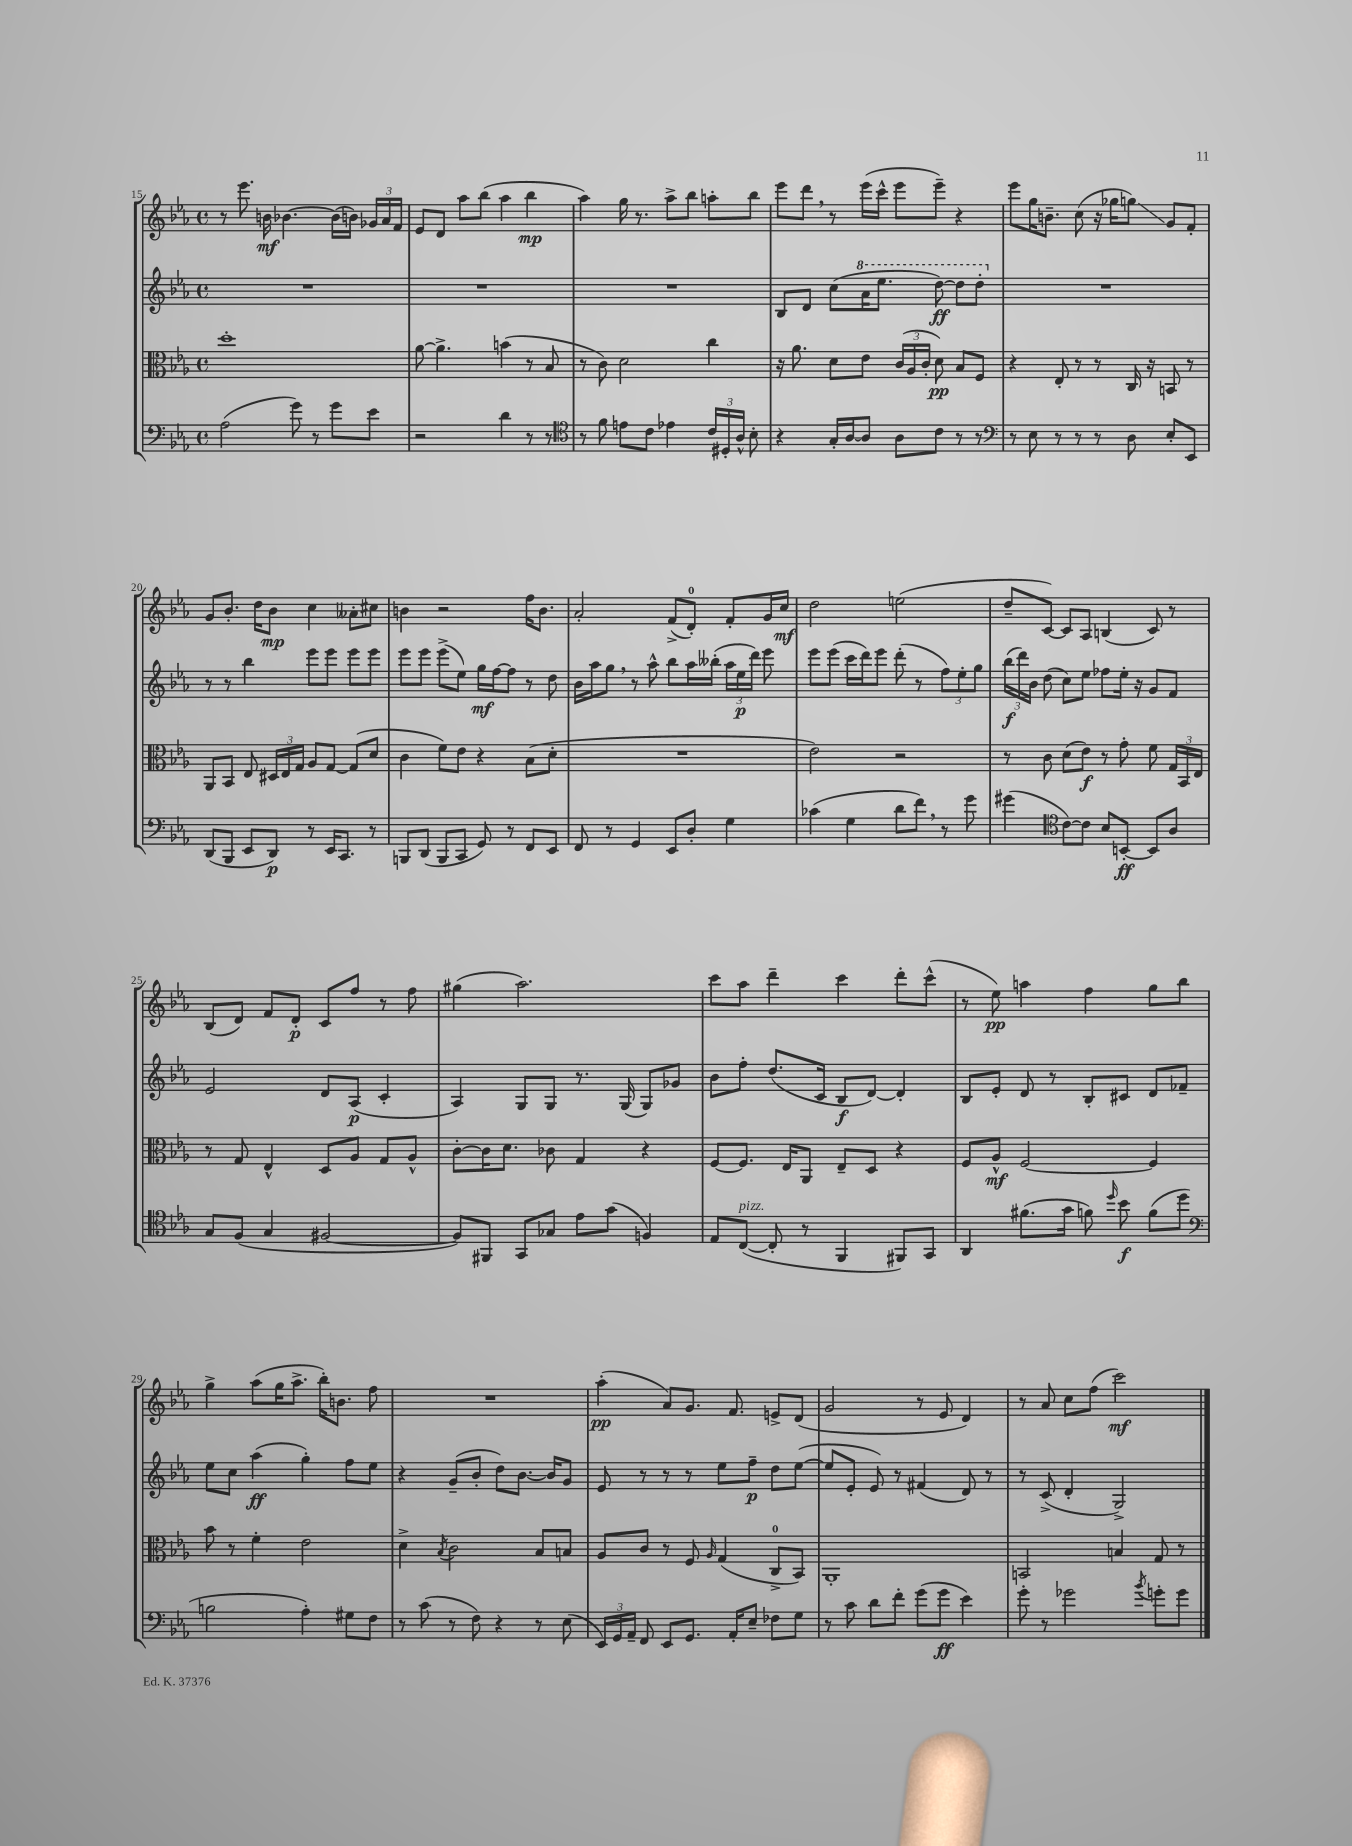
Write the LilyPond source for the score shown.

<<
\new StaffGroup <<
\new Staff = "s0" {
    \clef treble \key ees \major \defaultTimeSignature \time 4/4
    \autoBeamOff r8 ees'''8. b'16\mf bes'4.~ bes'16[( b'16]) \tuplet 3/2 { ges'16[ aes'16 f'16] } |
    ees'8[ d'8] aes''8[ bes''8]( aes''4 bes''4\mp |
    aes''4) g''16 r8. aes''8[-> bes''8] a''8[-. bes''8] |
    ees'''8[ d'''8] \breathe r8 ees'''16[( c'''16]-^ ees'''8[ ees'''8]--) r4 |
    ees'''8[ g''16 b'8.]-- c''8( r16 ges''16[ g''8]\glissando) g'8[ f'8]-. |
    g'8[ bes'8.]-. d''16[ bes'8]\mp c''4 aeses'8[-. cis''8] |
    b'4 r2 f''16[ b'8.] |
    aes'2-. f'8[->( d'8]-0-.) f'8[-. g'16 c''16]\mf |
    d''2 e''2( |
    d''8[-- c'8]~) c'8[ aes8] b4( c'8) r8 |
    bes8[( d'8]) f'8[ d'8]-.\p c'8[ f''8] r8 f''8 |
    gis''4( aes''2.) |
    c'''8[ aes''8] d'''4-- c'''4 d'''8[-. c'''8]-^( |
    r8 ees''8\pp) a''4 f''4 g''8[ bes''8] |
    g''4-> aes''8[( g''16 aes''8.]-> bes''16[-.) b'8.] f''8 |
    R1 |
    aes''4-.\pp( aes'8[) g'8.] f'8. e'8[-> d'8]( |
    g'2 r8 ees'8 d'4) |
    r8 aes'8 c''8[ f''8]( c'''2\mf) \bar "|." |
}
\new Staff = "s1" {
    \clef treble \key ees \major \defaultTimeSignature \time 4/4
    \autoBeamOff R1 |
    R1 |
    R1 |
    bes8[ d'8] c''8[( \ottava #1 aes''16 ees'''8.] d'''8~\ff) d'''8[ d'''8]-. \ottava #0 |
    R1 |
    r8 r8 bes''4 ees'''8[ ees'''8] ees'''8[ ees'''8] |
    ees'''8[ ees'''8] ees'''8[->( ees''8]) g''16[\mf f''16~ f''8] r8 d''8 |
    bes'16[ aes''16 g''8] \breathe r8 aes''8-^ bes''8[ aes''16 beses''16]-.( \tuplet 3/2 { aes''16[ ees''16\p d'''16]) } ees'''8 |
    ees'''8[ ees'''8]( c'''16[ d'''16) ees'''8] d'''8-.( r8 \tuplet 3/2 { f''8[) ees''8-. g''8] } |
    \tuplet 3/2 { bes''16[\f( d'''16) bes'16] } d''8( c''8[) ees''8] fes''8[ ees''16]-. r16 g'8[ f'8] |
    ees'2 d'8[ aes8]\p( c'4-. |
    aes4) g8[ g8] r8. g16( g8[) ges'8] |
    bes'8[ f''8]-. d''8.[( c'16] bes8[\f d'8]~) d'4-. |
    bes8[ ees'8]-. d'8 r8 bes8[-. cis'8] d'8[ fes'8]-- |
    ees''8[ c''8] aes''4\ff( g''4-.) f''8[ ees''8] |
    r4 g'8[--( bes'8]-. d''8[) bes'8.]~ bes'16[ g'8] |
    ees'8 r8 r8 r8 ees''8[ f''8]--\p d''8[ ees''8]~( |
    ees''8[ ees'8]-. ees'8) r8 fis'4( d'8) r8 |
    r8 c'8->( d'4-. g2->) \bar "|." |
}
\new Staff = "s2" {
    \clef alto \key ees \major \defaultTimeSignature \time 4/4
    \autoBeamOff d''1-. |
    aes'8~ aes'4.-> b'4( r8 bes8 |
    r8 c'8) d'2 c''4 |
    r16 aes'8. d'8[ ees'8] \tuplet 3/2 { c'16[( aes16 c'16]-. } d'8\pp) bes8[ f8] |
    r4 ees8-. r8 r8 c16 r16 b,8 r8 |
    aes,8[ bes,8] ees8 \tuplet 3/2 { dis16[ ees16 g16] } aes8[ g8]~ g8[( d'8] |
    c'4 f'8[) ees'8] r4 bes8[( d'8]-. |
    R1 |
    ees'2) r2 |
    r8 c'8 d'8[( ees'8]\f) r8 g'8-. f'8 \tuplet 3/2 { g16[ bes,16 ees16] } |
    r8 g8 ees4-^ d8[ aes8] g8[ aes8]-^ |
    c'8[~-. c'16 d'8.] ces'8 g4 r4 |
    f8[~ f8.] ees16[ aes,8] ees8[-- d8] r4 |
    f8[ aes8]-^\mf f2~ f4 |
    bes'8 r8 f'4-. ees'2 |
    d'4-> \acciaccatura { bes8 } c'2 bes8[ b8] |
    aes8[ c'8] r8 f8 \grace { aes16 } g4( c8[-0-> bes,8]) |
    aes,1-. |
    b,2 b4 g8 r8 \bar "|." |
}
\new Staff = "s3" {
    \clef bass \key ees \major \defaultTimeSignature \time 4/4
    \autoBeamOff aes2( g'8) r8 g'8[ ees'8] |
    r2 d'4 r8 r8 |
    \clef tenor r8 f'8 e'8[ c'8] ees'4 \tuplet 3/2 { c'16[ dis16-. aes16]-^ } bes8-. |
    r4 g16[-. aes16~ aes8] aes8[ c'8] r8 r8 |
    \clef bass r8 ees8 r8 r8 r8 d8 ees8[-. ees,8] |
    d,8[( bes,,8] ees,8[ d,8]\p) r8 ees,16[ c,8.] r8 |
    b,,8[ d,8]( b,,8[ c,8] g,8) r8 f,8[ ees,8] |
    f,8 r8 g,4 ees,8[ d8]-. g4 |
    ces'4( g4 d'8[ f'8]) \breathe r8 g'8 |
    gis'4( \clef tenor c'8[~) c'8] bes8[ b,8]~-.\ff b,8[ aes8] |
    g8[ f8]( g4 fis2~ |
    fis8[) fis,8] g,8[ ges8] ees'8[ g'8]( f4) |
    ees8[ c8]~^\markup { \italic "pizz." }( c8-. r8 f,4 fis,8[) g,8] |
    aes,4 fis'8.[( g'16] f'8) \grace { d''16 } bes'8\f f'8[( d''8] |
    \clef bass b2 aes4-.) gis8[ f8] |
    r8 c'8( r8 f8) r4 r8 ees8( |
    \tuplet 3/2 { ees,16[) g,16 aes,16]-- } f,8 ees,8[ g,8.] aes,16[-. ees8]-- fes8[ g8] |
    r8 c'8 d'8[ f'8]-. g'8[( g'8]\ff ees'4) |
    g'8-. r8 ges'2 \acciaccatura { bes'8 } g'8[-. g'8] \bar "|." |
}
>>
>>
\layout { \context { \Score currentBarNumber = #15 } }
